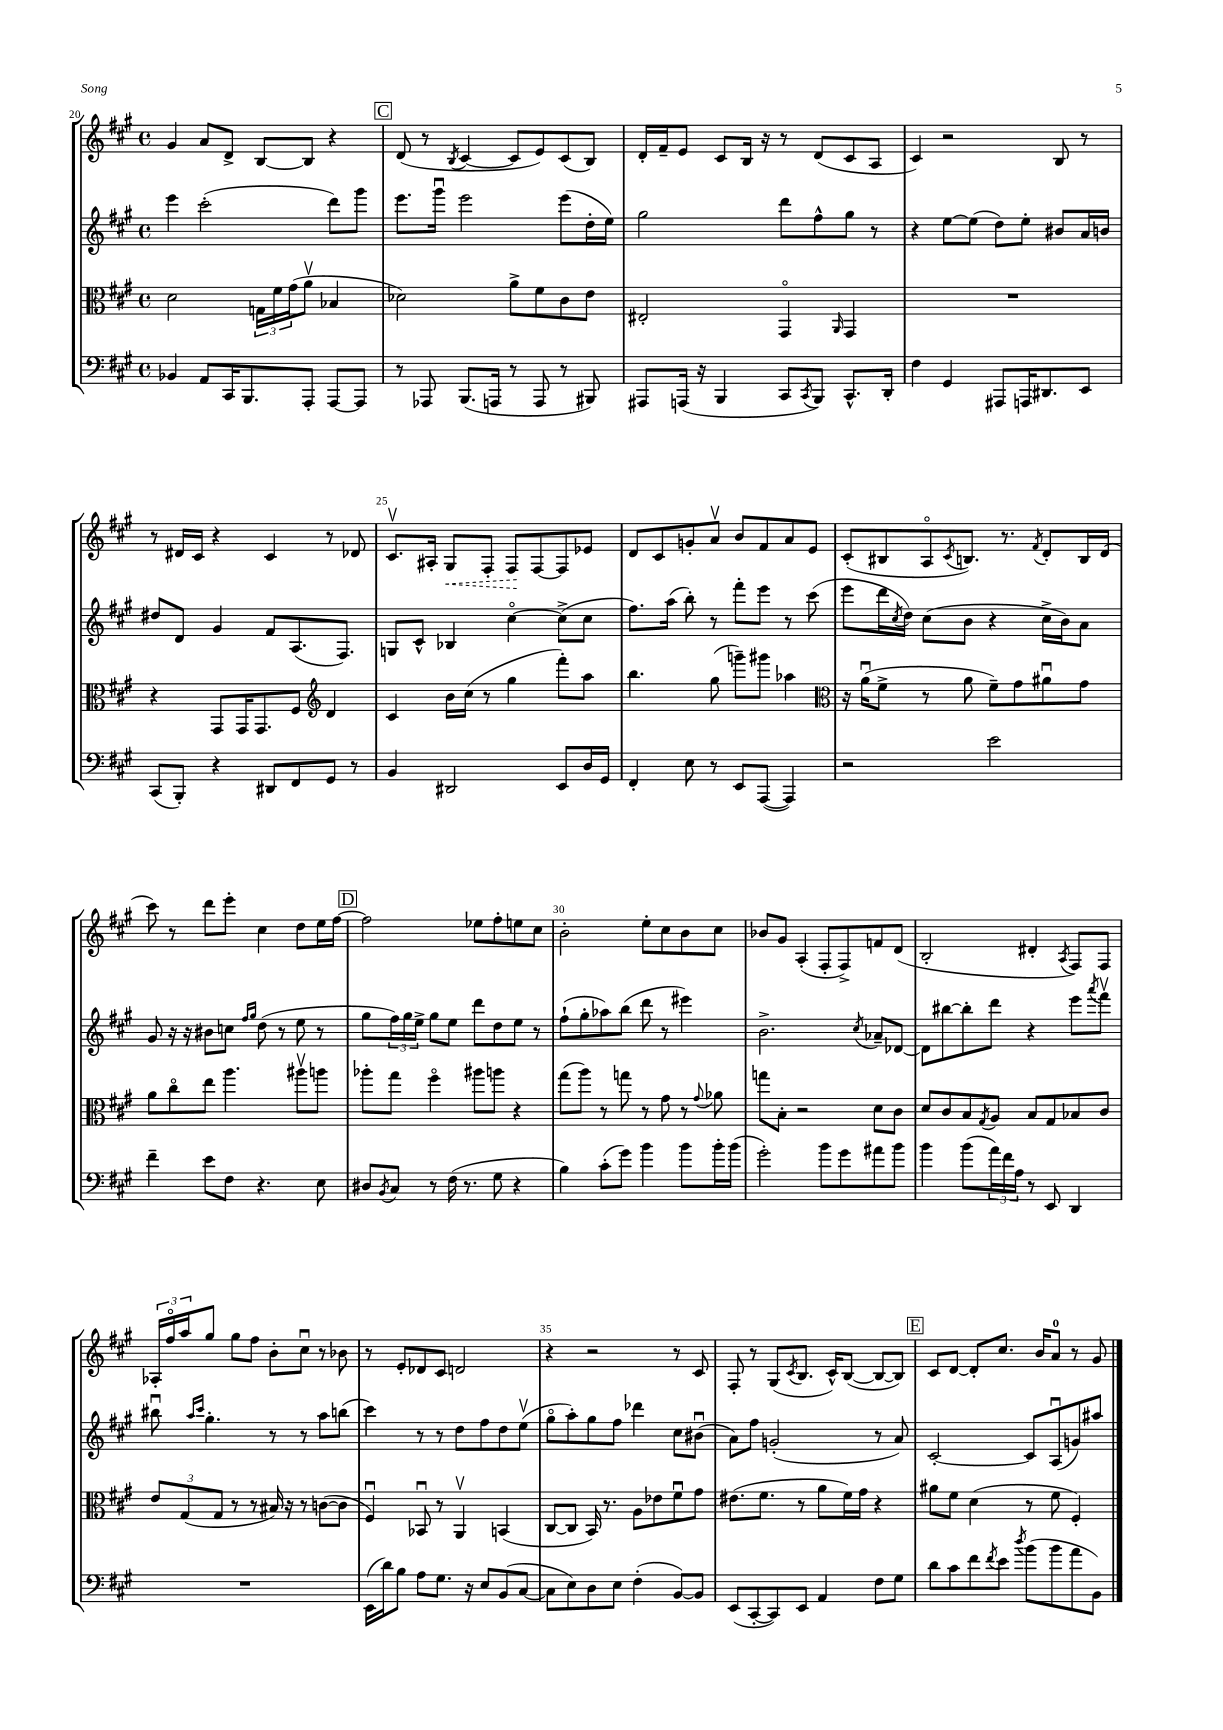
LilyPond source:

<<
\new StaffGroup <<
\new Staff = "s0" {
    \clef treble \key a \major \defaultTimeSignature \time 4/4
    gis'4 a'8 d'8-> b8~ b8 r4 |
    \mark \markup { \box "C" } d'8( r8 \acciaccatura { b8 } cis'4~ cis'8 e'8) cis'8( b8) |
    d'16-. fis'16-- e'8 cis'8 b16 r16 r8 d'8( cis'8 a8 |
    cis'4) r2 b8 r8 |
    r8 dis'16 cis'16 r4 cis'4 r8 des'8 |
    cis'8.\upbow ais16-. \once \override Hairpin.style = #'dashed-line gis8\< fis8-. fis8\! fis8~ fis8 ees'8 |
    d'8 cis'8 g'8-. a'8\upbow b'8 fis'8 a'8 e'8 |
    cis'8-.( bis8 a8\flageolet \acciaccatura { cis'8 } b8.) r8. \acciaccatura { fis'8 } d'8-. b16 d'16( |
    cis'''8) r8 d'''8 e'''8-. cis''4 d''8 e''16 fis''16~ |
    \mark \markup { \box "D" } fis''2 ees''8 fis''8-. e''8 cis''8 |
    b'2-. e''8-. cis''8 b'8 cis''8 |
    bes'8 gis'8 a4-.( fis8-. fis8->) f'8 d'8( |
    b2-. dis'4-. \acciaccatura { a8 } fis8) fis8 |
    \tuplet 3/2 { aes16-. fis''16\flageolet a''16 } gis''8 gis''8 fis''8 b'8-. cis''8\downbow r8 bes'8 |
    r8 e'8-. des'8 cis'8 d'2 |
    r4 r2 r8 cis'8 |
    fis8-. r8 gis8( \acciaccatura { cis'8 } b8. cis'16-^) b8~( b8~ b8) |
    \mark \markup { \box "E" } cis'8 d'8~ d'8-. cis''8. b'16 a'8-0 r8 gis'8 \bar "|." |
}
\new Staff = "s1" {
    \clef treble \key a \major \defaultTimeSignature \time 4/4
    e'''4 cis'''2-.( d'''8) gis'''8 |
    \mark \markup { \box "C" } e'''8. gis'''16\downbow e'''2 e'''8( d''16-. e''16) |
    gis''2 d'''8 fis''8-^ gis''8 r8 |
    r4 e''8~ e''8( d''8) e''8-. bis'8 a'16 b'16 |
    dis''8 d'8 gis'4 fis'8 a8.( fis8.) |
    g8 cis'8-^ bes4 cis''4~\flageolet cis''8->( cis''8 |
    fis''8.) a''16( b''8-.) r8 fis'''8-. e'''8 r8 cis'''8( |
    e'''8 d'''16 \acciaccatura { cis''8 } d''16) cis''8( b'8 r4 cis''16-> b'16) a'8 |
    gis'8 r16 r16 bis'8 c''8 \grace { fis''16 gis''16 } d''8( r8 e''8 r8 |
    \mark \markup { \box "D" } gis''8 \tuplet 3/2 { fis''16) gis''16 e''16-> } gis''8 e''8 d'''8 d''8 e''8 r8 |
    fis''8-!( gis''8-. aes''8) b''8( d'''8 r8 eis'''4) |
    b'2.-> \acciaccatura { cis''8 } aes'8-- des'8~ |
    des'8 bis''8~ bis''8-. d'''8 r4 e'''8 \acciaccatura { a'''8 } fis'''8\upbow |
    bis''8\downbow \grace { a''16 cis'''16 } gis''4.-. r8 r8 a''8 b''8( |
    cis'''4) r8 r8 d''8 fis''8 d''8 e''8\upbow( |
    gis''8\flageolet a''8-.) gis''8 fis''8 des'''4 cis''8 bis'8\downbow( |
    a'8) fis''8 g'2-.( r8 a'8) |
    \mark \markup { \box "E" } cis'2~-. cis'8 a8\downbow( g'8) ais''8 \bar "|." |
}
\new Staff = "s2" {
    \clef alto \key a \major \defaultTimeSignature \time 4/4
    d'2 \tuplet 3/2 { g16 fis'16 gis'16( } a'8\upbow bes4 |
    \mark \markup { \box "C" } des'2) a'8-> fis'8 cis'8 e'8 |
    eis2-. gis,4\flageolet \grace { a,16 } gis,4 |
    R1 |
    r4 gis,8 gis,16 gis,8. fis8 \clef treble d'4 |
    cis'4 b'16 cis''16( r8 gis''4 fis'''8-.) a''8 |
    b''4. gis''8( g'''8--) gis'''8 aes''4 |
    \clef alto r16 a'16\downbow( fis'8-> r8 a'8 fis'8--) gis'8 ais'8\downbow gis'8 |
    a'8 cis''8\flageolet e''8 a''4. ais''8\upbow a''8 |
    \mark \markup { \box "D" } aes''8-. gis''8 fis''4\flageolet ais''8 a''8 r4 |
    gis''8( a''8) r8 g''8 r8 gis'8 r8 \appoggiatura { gis'8 } aes'8 |
    g''8 b8-. r2 d'8 cis'8 |
    d'8 cis'8 b8 \acciaccatura { gis8 } a8 b8 gis8 bes8 cis'8 |
    \tuplet 3/2 { e'8 gis8( gis8 } r8 r8 bis16) r16 r8 c'8~( c'8 |
    fis4\downbow) bes,8\downbow r8 a,4\upbow b,4( |
    cis8~ cis8 b,16) r8. a8 ees'8 fis'8\downbow gis'8 |
    eis'8.( fis'8. r8 a'8 fis'16) gis'16 r4 |
    \mark \markup { \box "E" } ais'8 fis'8 d'4( r8 fis'8 fis4-.) \bar "|." |
}
\new Staff = "s3" {
    \clef bass \key a \major \defaultTimeSignature \time 4/4
    bes,4 a,8 cis,16 b,,8. a,,8-. a,,8~ a,,8 |
    \mark \markup { \box "C" } r8 aes,,8 b,,8.( a,,16 r8 a,,8 r8 bis,,8) |
    ais,,8 a,,16( r16 b,,4 cis,8 \acciaccatura { cis,8 } b,,8) cis,8.-^ d,16-. |
    fis4 gis,4 ais,,8 a,,16 dis,8. e,8 |
    cis,8( b,,8-.) r4 dis,8 fis,8 gis,8 r8 |
    b,4 dis,2 e,8 d16 gis,16 |
    fis,4-. e8 r8 e,8 a,,8~( a,,4) |
    r2 e'2 |
    fis'4-- e'8 fis8 r4. e8 |
    \mark \markup { \box "D" } dis8 \acciaccatura { b,8 } cis8 r8 fis16( r8. gis8 r4 |
    b4) cis'8-.( gis'8) b'4 b'8 b'16-. b'16( |
    gis'2-.) b'8 gis'8 ais'8 b'8 |
    b'4 b'8( \tuplet 3/2 { a'16) fis'16 a16 } r8 e,8 d,4 |
    R1 |
    e,16( d'16) b8 a8 gis8. r16 e8 b,8( cis8~ |
    cis8 e8) d8 e8 fis4-.( b,8~) b,8 |
    e,8( cis,8~-. cis,8) e,8 a,4 fis8 gis8 |
    \mark \markup { \box "E" } d'8 cis'8 fis'8 \acciaccatura { fis'8 } e'8 \acciaccatura { d''8 } b'8( b'8 a'8 b,8) \bar "|." |
}
>>
>>
\layout { \context { \Score currentBarNumber = #20 \override BarNumber.break-visibility = ##(#f #t #t) barNumberVisibility = #(every-nth-bar-number-visible 5) } }
